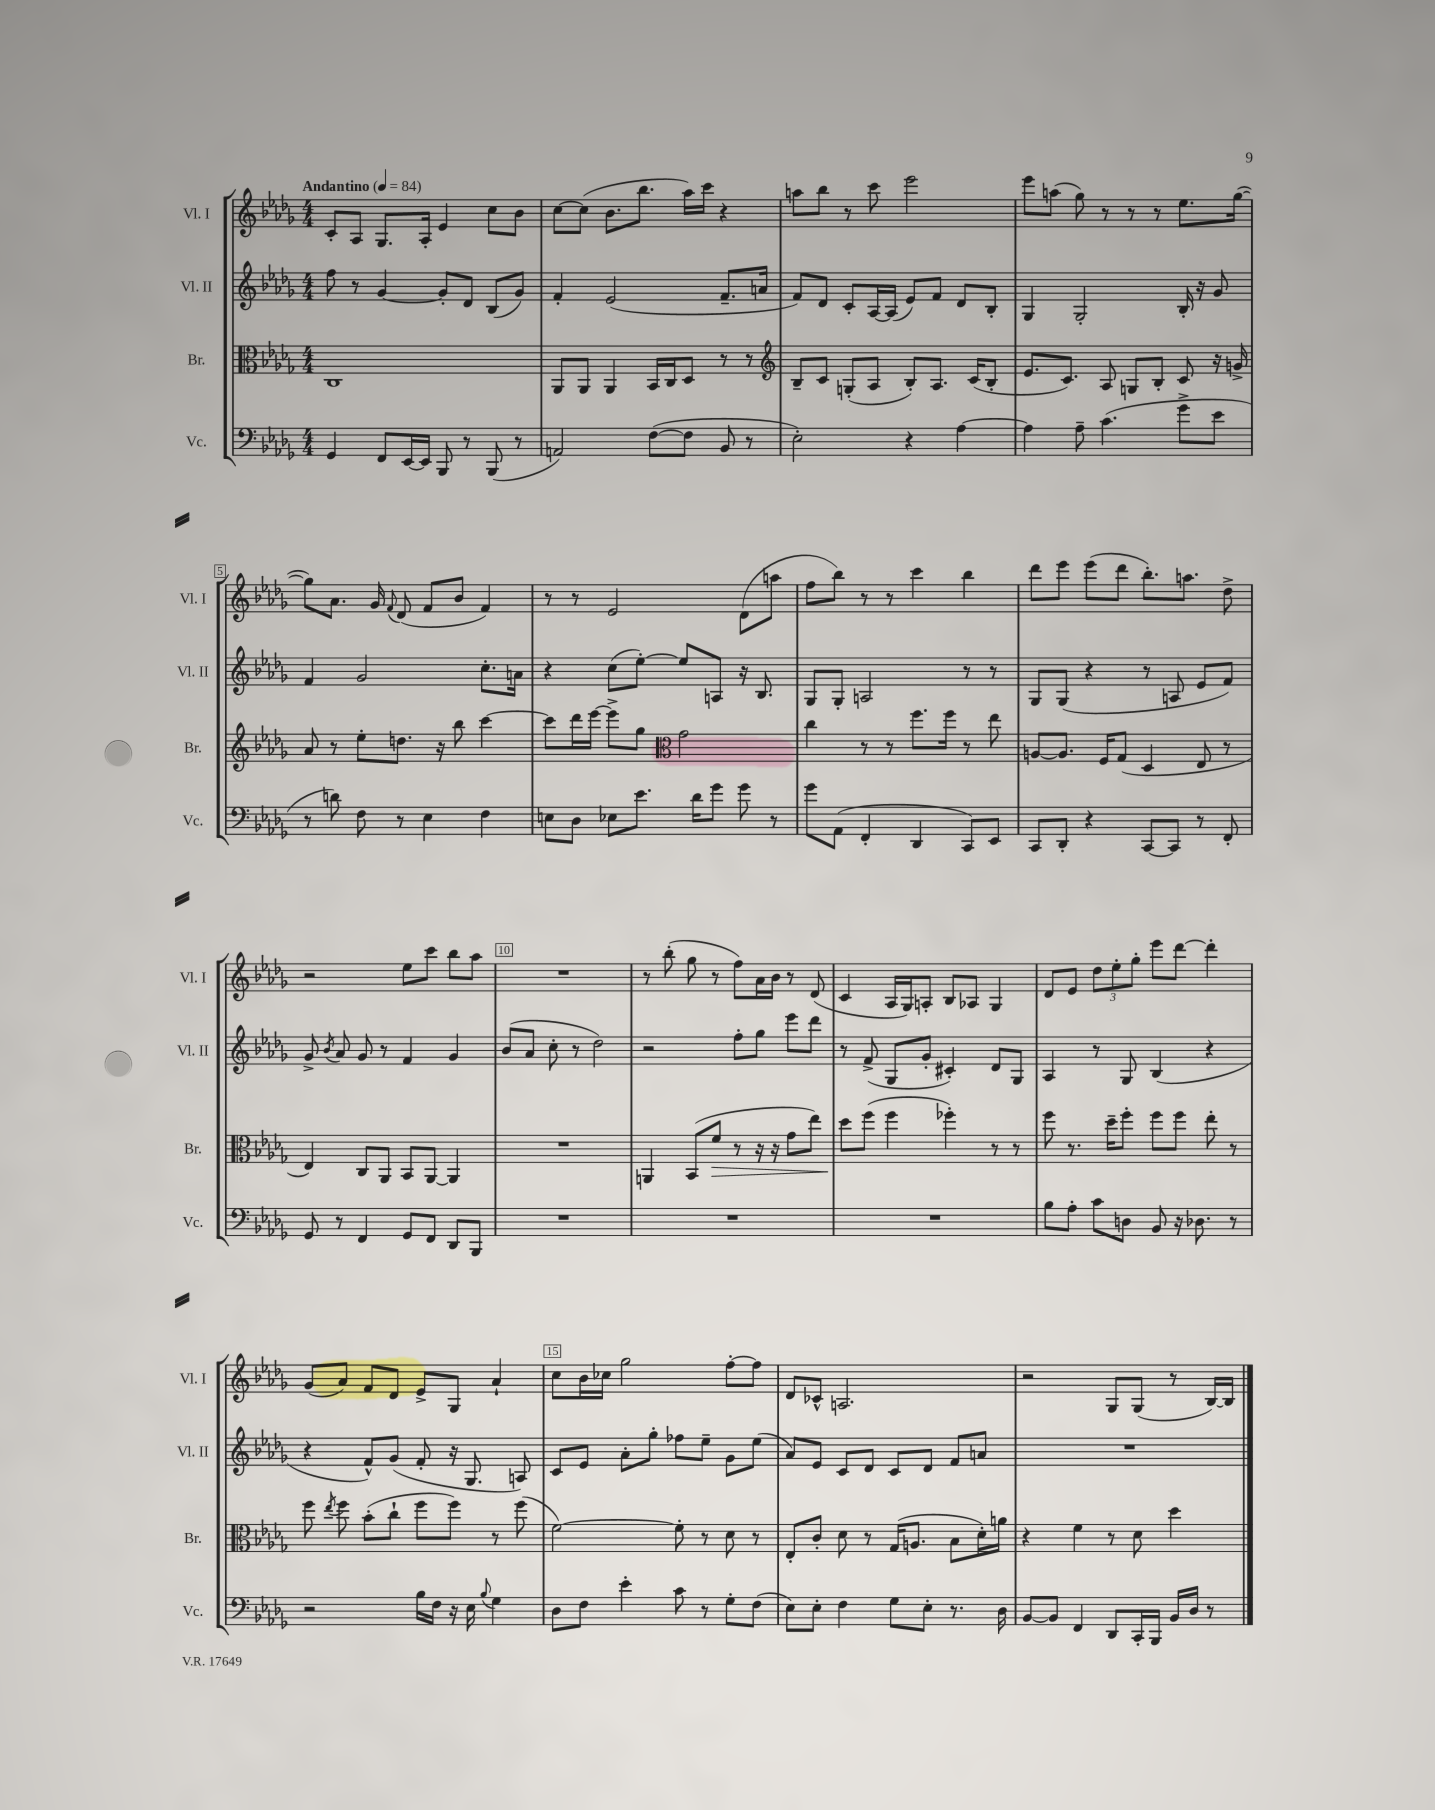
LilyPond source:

<<
\new StaffGroup <<
\new Staff = "s0" \with { instrumentName = "Vl. I" shortInstrumentName = "Vl. I" } {
    \clef treble \key des \major \numericTimeSignature \time 4/4 \tempo "Andantino" 4 = 84
    \autoBeamOff c'8[-. aes8] ges8.[ aes16]-. ees'4 c''8[ bes'8] |
    c''8[~ c''8]( bes'8.[ bes''8.] aes''16[) c'''16] r4 |
    a''8[ bes''8] r8 c'''8 ees'''2 |
    ees'''8[ a''8]( ges''8) r8 r8 r8 ees''8.[ ges''16]~( |
    ges''8[) aes'8.] ges'16 \appoggiatura { f'8 } des'8( f'8[ bes'8] f'4) |
    r8 r8 ees'2 des'8[( a''8] |
    f''8[ bes''8]) r8 r8 c'''4 bes''4 |
    des'''8[ ees'''8] ees'''8[( des'''8] bes''8.[-.) a''8.] des''8-> |
    r2 ees''8[ c'''8] bes''8[ aes''8] |
    R1 |
    r8 bes''8-.( ges''8 r8 f''8[) aes'16 bes'16] r8 des'8( |
    c'4 aes16[ ges16) a8]-. bes8[ aes8] ges4 |
    des'8[ ees'8] \tuplet 3/2 { des''8[ ees''8-. ges''8]-. } ees'''8[ des'''8]~ des'''4-. |
    ges'8[( aes'8]) f'8[ des'8] ees'8[-> ges8] aes'4-! |
    c''8[ bes'16 ces''16] ges''2 f''8[~-. f''8] |
    des'8[ ces'8]-^ a2. |
    r2 ges8[ ges8]( r8 bes16[~) bes16] \bar "|." |
}
\new Staff = "s1" \with { instrumentName = "Vl. II" shortInstrumentName = "Vl. II" } {
    \clef treble \key des \major \numericTimeSignature \time 4/4
    \autoBeamOff f''8 r8 ges'4~ ges'8[-. des'8] bes8[( ges'8]) |
    f'4-. ees'2( f'8.[-- a'16] |
    f'8[) des'8] c'8[-. aes16~ aes16]( ees'8[) f'8] des'8[ bes8]-. |
    ges4 ges2-. bes16-. r16 ges'8 |
    f'4 ges'2 c''8.[-. a'16] |
    r4 c''8[( ees''8]~-.) ees''8[ a8] r16 bes8. |
    ges8[ ges8]-. a2 r8 r8 |
    ges8[ ges8]( r4 r8 a8 ees'8[ f'8]) |
    ges'8-> \acciaccatura { bes'8 } aes'8 ges'8 r8 f'4 ges'4 |
    bes'8[( aes'8] c''8-. r8 des''2) |
    r2 f''8[-. ges''8] ees'''8[ des'''8] |
    r8 f'8->( ges8[ ges'8]-. cis'4-.) des'8[ ges8] |
    aes4 r8 ges8 bes4( r4 |
    r4 f'8[-^) ges'8]( f'8-. r16 ges8. a8) |
    c'8[ ees'8] aes'8[-. ges''8]-. fes''8[ ees''8]-- ges'8[ ees''8]( |
    aes'8[) ees'8] c'8[ des'8] c'8[ des'8] f'8[ a'8] |
    R1 \bar "|." |
}
\new Staff = "s2" \with { instrumentName = "Br." shortInstrumentName = "Br." } {
    \clef alto \key des \major \numericTimeSignature \time 4/4
    \autoBeamOff c1 |
    aes,8[ aes,8] aes,4 bes,16[ c16 des8] r8 r8 |
    \clef treble bes8[-- c'8] g8[-.( aes8] bes8[-.) aes8.] c'16[( bes8]-. |
    ees'8.[ c'8.]) aes8 g8[ bes8]-. c'8 r16 g'16-> |
    aes'8 r8 ees''8[-. d''8.] r16 bes''8 c'''4~ |
    c'''8[ des'''16 ees'''16]~ ees'''8[-> ges''8] \clef alto ges'2 |
    c''4 r8 r8 f''8.[ f''16] r8 ees''8 |
    a8[~ a8.] f16[ ges8]( des4 ees8 r8 |
    ees4) c8[ aes,8] bes,8[ aes,8]~ aes,4 |
    R1 |
    a,4 bes,8[( f'8]\> r8 r16 r16 ges'8[ ees''8]) |
    des''8[\! f''8]( f''4 fes''4-.) r8 r8 |
    f''8 r8. des''16[-- f''8]-. f''8[ f''8] ees''8-. r8 |
    f''8 \acciaccatura { ees''8 } f''8 bes'8[-.( c''8]-! f''8[ f''8]) r8 f''8( |
    f'2~) f'8-. r8 des'8 r8 |
    ees8[-. c'8]-. des'8 r8 ges16[( a8.] bes8[ des'16-.) a'16] |
    r4 f'4 r8 des'8 des''4 \bar "|." |
}
\new Staff = "s3" \with { instrumentName = "Vc." shortInstrumentName = "Vc." } {
    \clef bass \key des \major \numericTimeSignature \time 4/4
    \autoBeamOff ges,4 f,8[ ees,16~ ees,16] bes,,8 r8 bes,,8( r8 |
    a,2) f8[~( f8] bes,8 r8 |
    ees2-.) r4 aes4~ |
    aes4 aes8-- c'4.( ges'8[-> ees'8] |
    r8 d'8) f8 r8 ees4 f4 |
    e8[ des8] ees8[ ees'8.] des'16[ ges'8] ges'8 r8 |
    ges'8[ aes,8]( f,4-. des,4 c,8[) ees,8] |
    c,8[ des,8]-. r4 c,8[~ c,8] r8 f,8-. |
    ges,8 r8 f,4 ges,8[ f,8] des,8[ bes,,8] |
    R1 |
    R1 |
    R1 |
    bes8[ aes8]-. c'8[ d8] bes,8 r16 des8. r8 |
    r2 bes16[ f16] r16 ees16 \appoggiatura { bes8 } ges4 |
    des8[ f8] ees'4-. c'8 r8 ges8[-. f8]( |
    ees8[) ees8]-. f4 ges8[ ees8]-. r8. des16 |
    bes,8[~ bes,8] f,4 des,8[ c,16-. bes,,16] bes,16[ des16] r8 \bar "|." |
}
>>
>>
\layout { \context { \Score \override BarNumber.break-visibility = ##(#f #t #t) barNumberVisibility = #(every-nth-bar-number-visible 5) \override BarNumber.stencil = #(make-stencil-boxer 0.1 0.3 ly:text-interface::print) } }
